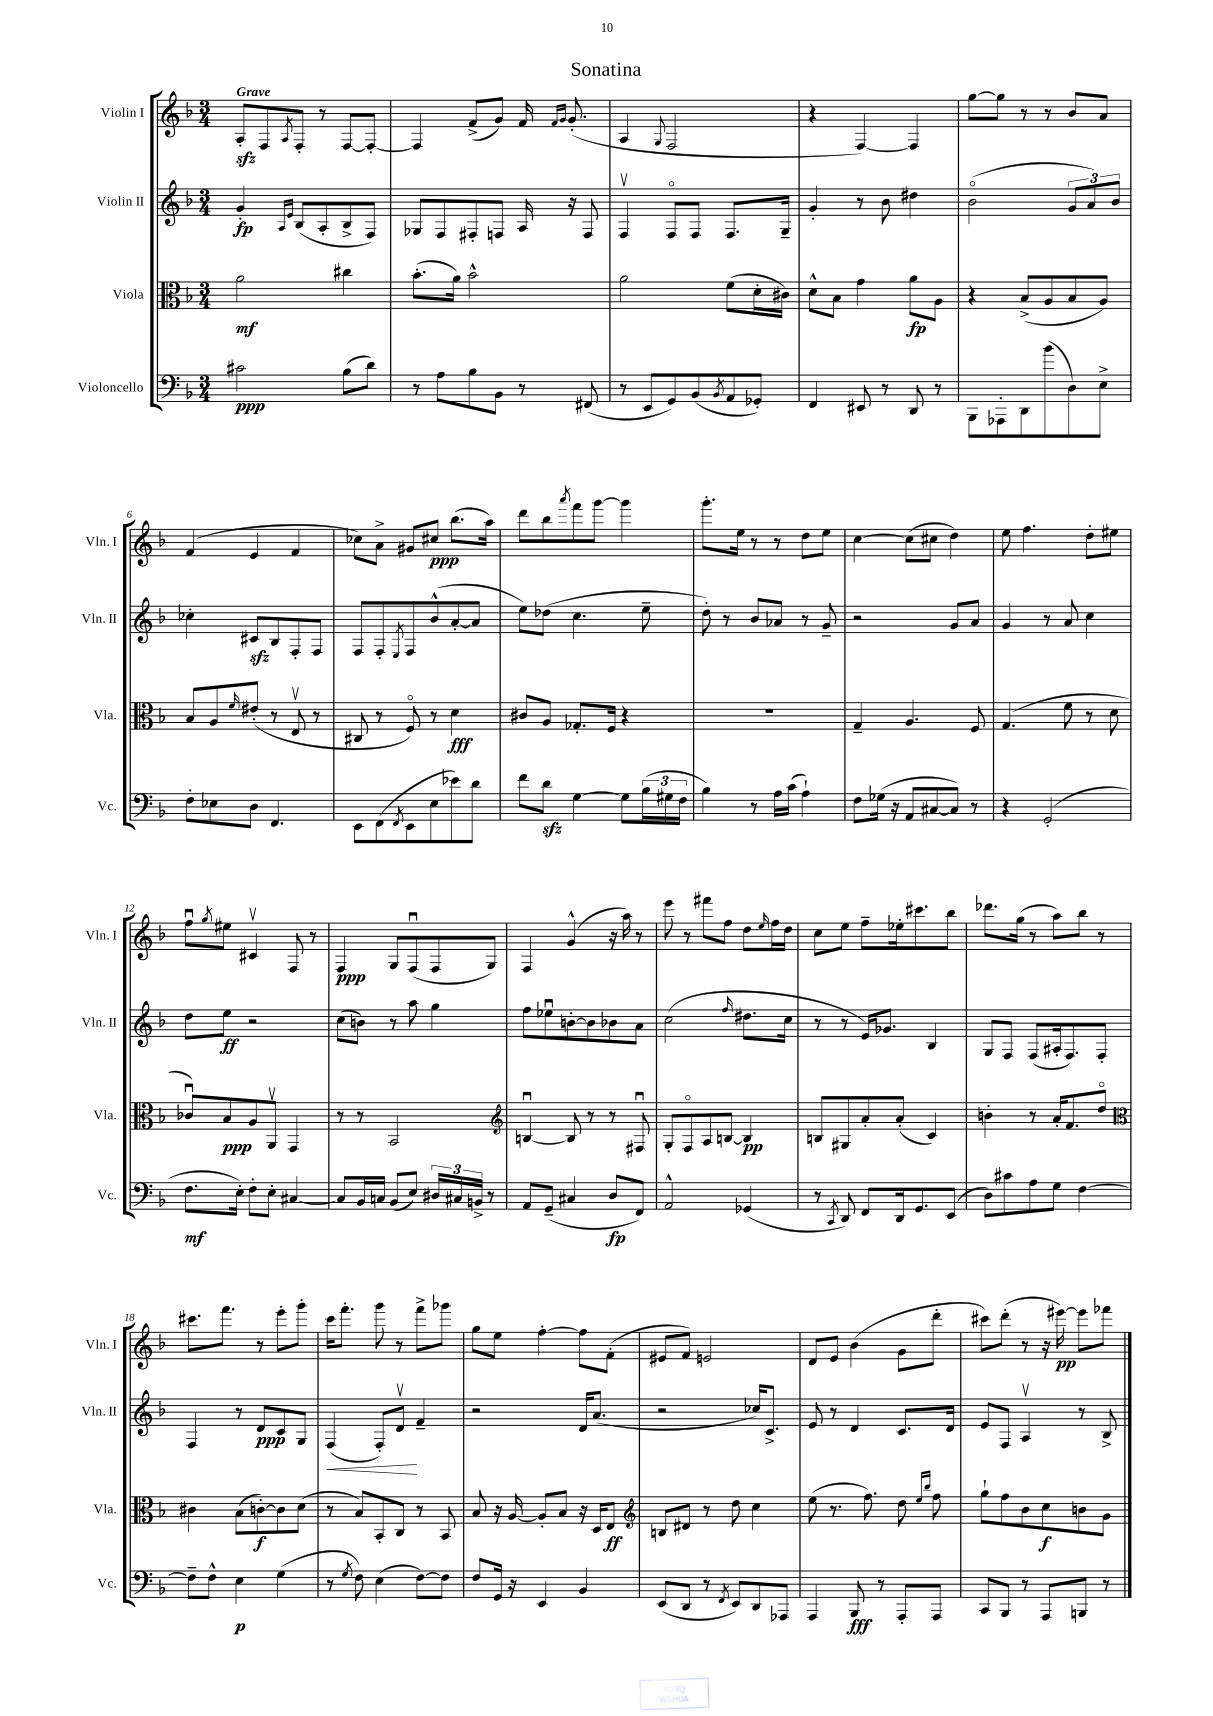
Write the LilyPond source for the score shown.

\header { title = "Sonatina" }
<<
\new StaffGroup <<
\new Staff = "s0" \with { instrumentName = "Violin I" shortInstrumentName = "Vln. I" } {
    \clef treble \key f \major \numericTimeSignature \time 3/4 \tempo "Grave"
    a8-.\sfz f8 \acciaccatura { a8 } f8-. r8 f8~ f8~-. |
    f4 f'8->( g'8) f'16 \grace { f'16 g'16 } g'8.-.( |
    a4 \appoggiatura { g8 } f2 |
    r4 f4~) f4 |
    g''8~ g''8 r8 r8 bes'8 a'8 |
    f'4( e'4 f'4 |
    ces''8) a'8-> gis'8 cis''8\ppp bes''8.( a''16) |
    d'''8 bes''8 \acciaccatura { a'''8 } f'''8 g'''8~ g'''4 |
    g'''8.-. e''16 r8 r8 d''8 e''8 |
    c''4~ c''8( cis''8 d''4) |
    e''8 f''4. d''8-. eis''8 |
    f''8\downbow \acciaccatura { g''8 } eis''8 cis'4\upbow f8 r8 |
    f4\ppp g8 f8\downbow( f8 g8) |
    f4 g'4-^( r16 a''16) r8 |
    e'''8 r8 fis'''8 f''8 d''8 \grace { e''16 } f''16 d''16 |
    c''8 e''8 f''8-- ees''16-. cis'''8. bes''8 |
    des'''8. g''16( r8 a''8) bes''8 r8 |
    cis'''8. f'''8. r8 e'''8-. g'''8-. |
    c'''16 f'''8.-. g'''8 r8 f'''8-> ges'''8 |
    g''8 e''8 f''4~-. f''8 f'8-.( |
    eis'8 f'8) e'2 |
    d'8 e'8 bes'4( g'8 d'''8-. |
    cis'''8) d'''8-.( r8 r16 eis'''16~\pp) eis'''8 fes'''8 \bar "|." |
}
\new Staff = "s1" \with { instrumentName = "Violin II" shortInstrumentName = "Vln. II" } {
    \clef treble \key f \major \numericTimeSignature \time 3/4
    g'4-.\fp \grace { a16 e'16 } bes8( a8-. bes8-> f8) |
    ges8 f8 fis8-. f8 a16 r16 f8 |
    f4\upbow f8\flageolet f8 f8. g16-- |
    g'4-. r8 bes'8 dis''4 |
    bes'2\flageolet( \tuplet 3/2 { g'8 a'8) bes'8 } |
    ces''4-. cis'8\sfz bes8 f8-. f8 |
    f8 f8-. \acciaccatura { e8 } f8 bes'8-^( a'8~-. a'8 |
    e''8) des''8( c''4. e''8-- |
    d''8-.) r8 bes'8 aes'8 r8 g'8-- |
    r2 g'8 a'8 |
    g'4 r8 a'8 c''4 |
    d''8 e''8\ff r2 |
    c''8( b'8) r8 a''8 g''4 |
    f''8 ees''8\downbow b'8~-. b'8 bes'8 a'8 |
    c''2( \grace { f''16 } dis''8. c''16 |
    r8 r8 e'16) ges'8. bes4 |
    g8 f8 f8( ais16-. f8.) f8-. |
    f4 r8 d'8\ppp c'8 g8 |
    f4\<( f8-.) d'8\upbow\! f'4-- |
    r2 d'16 a'8.( |
    r2 ces''16) c'8.-> |
    e'8 r8 d'4 c'8. d'16 |
    e'8 f8 a4\upbow r8 bes8-> \bar "|." |
}
\new Staff = "s2" \with { instrumentName = "Viola" shortInstrumentName = "Vla." } {
    \clef alto \key f \major \numericTimeSignature \time 3/4
    a'2\mf cis''4 |
    bes'8.-.( a'16) bes'2-^ |
    a'2 f'8( d'16-. cis'16) |
    d'8-^ bes8 g'4 a'8\fp a8 |
    r4 bes8->( a8 bes8 a8) |
    bes8 a8 \grace { f'16 } eis'8-.( r8 e8\upbow r8 |
    cis8 r8 f8\flageolet) r8 d'4\fff |
    cis'8 a8 ges8.-. f16 r4 |
    R2. |
    g4-- a4. f8 |
    g4.( f'8 r8 d'8 |
    ces'8\downbow) bes8\ppp a8 a,8\upbow g,4 |
    r8 r8 bes,2 |
    \clef treble b4~\downbow b8 r8 r8 fis8\downbow |
    g8-. f8\flageolet a8 b8~ b4\pp |
    b8 gis8 a'8-. a'8-.( c'4) |
    b'4-. r8 a'16-. f'8. d''8\flageolet |
    \clef alto cis'4 bes8( c'8~-.\f) c'8 d'8( |
    r8 bes8) bes,8-. c8 r8 bes,8 |
    bes8 r16 a16~ a8-. bes8 r16 d16 e8\ff |
    \clef treble b8 dis'8 r8 d''8 c''4 |
    e''8( r8. f''8.) d''8 \grace { e''16 bes''16 } f''8 |
    g''8-! f''8 bes'8 c''8\f b'8 g'8 \bar "|." |
}
\new Staff = "s3" \with { instrumentName = "Violoncello" shortInstrumentName = "Vc." } {
    \clef bass \key f \major \numericTimeSignature \time 3/4
    cis'2\ppp bes8( d'8) |
    r8 a8 bes8 bes,8 r8 fis,8( |
    r8 e,8 g,8) bes,8( \acciaccatura { bes,8 } a,8 ges,8-.) |
    f,4 eis,8 r8 d,8 r8 |
    bes,,8 aes,,8-. d,8 bes'8( d8) e8-> |
    f8-. ees8 d8 f,4. |
    e,8 f,8( \acciaccatura { f,8 } e,8 e8 ees'8) d'8 |
    f'8 d'8\sfz g4~ g8 \tuplet 3/2 { bes16( gis16 f16 } |
    bes4) r8 a16 c'16( a4-!) |
    f8 ges16( r16 a,8 cis8~ cis8) r8 |
    r4 g,2-.( |
    f8.\mf e16-.) f8-. e8-. cis4~ |
    cis8 bes,16 c16 bes,8( e8) \tuplet 3/2 { dis16 cis16 b,16-> } r8 |
    a,8 g,8--( cis4 d8\fp f,8) |
    a,2-^ ges,4( |
    r8 \acciaccatura { c,8 } d,8) f,8 d,16 g,8. e,8( |
    d8) cis'8 a8 g8 f4~ |
    f8-- f8-^ e4\p g4( |
    r8 \acciaccatura { g8 } f8) e4( f8~) f8 |
    f8 g,16 r16 e,4 bes,4 |
    e,8( d,8 r8 \acciaccatura { f,8 } e,8) d,8 aes,,8 |
    a,,4 bes,,8\fff r8 a,,8-. a,,8 |
    c,8 bes,,8 r8 a,,8 b,,8 r8 \bar "|." |
}
>>
>>
